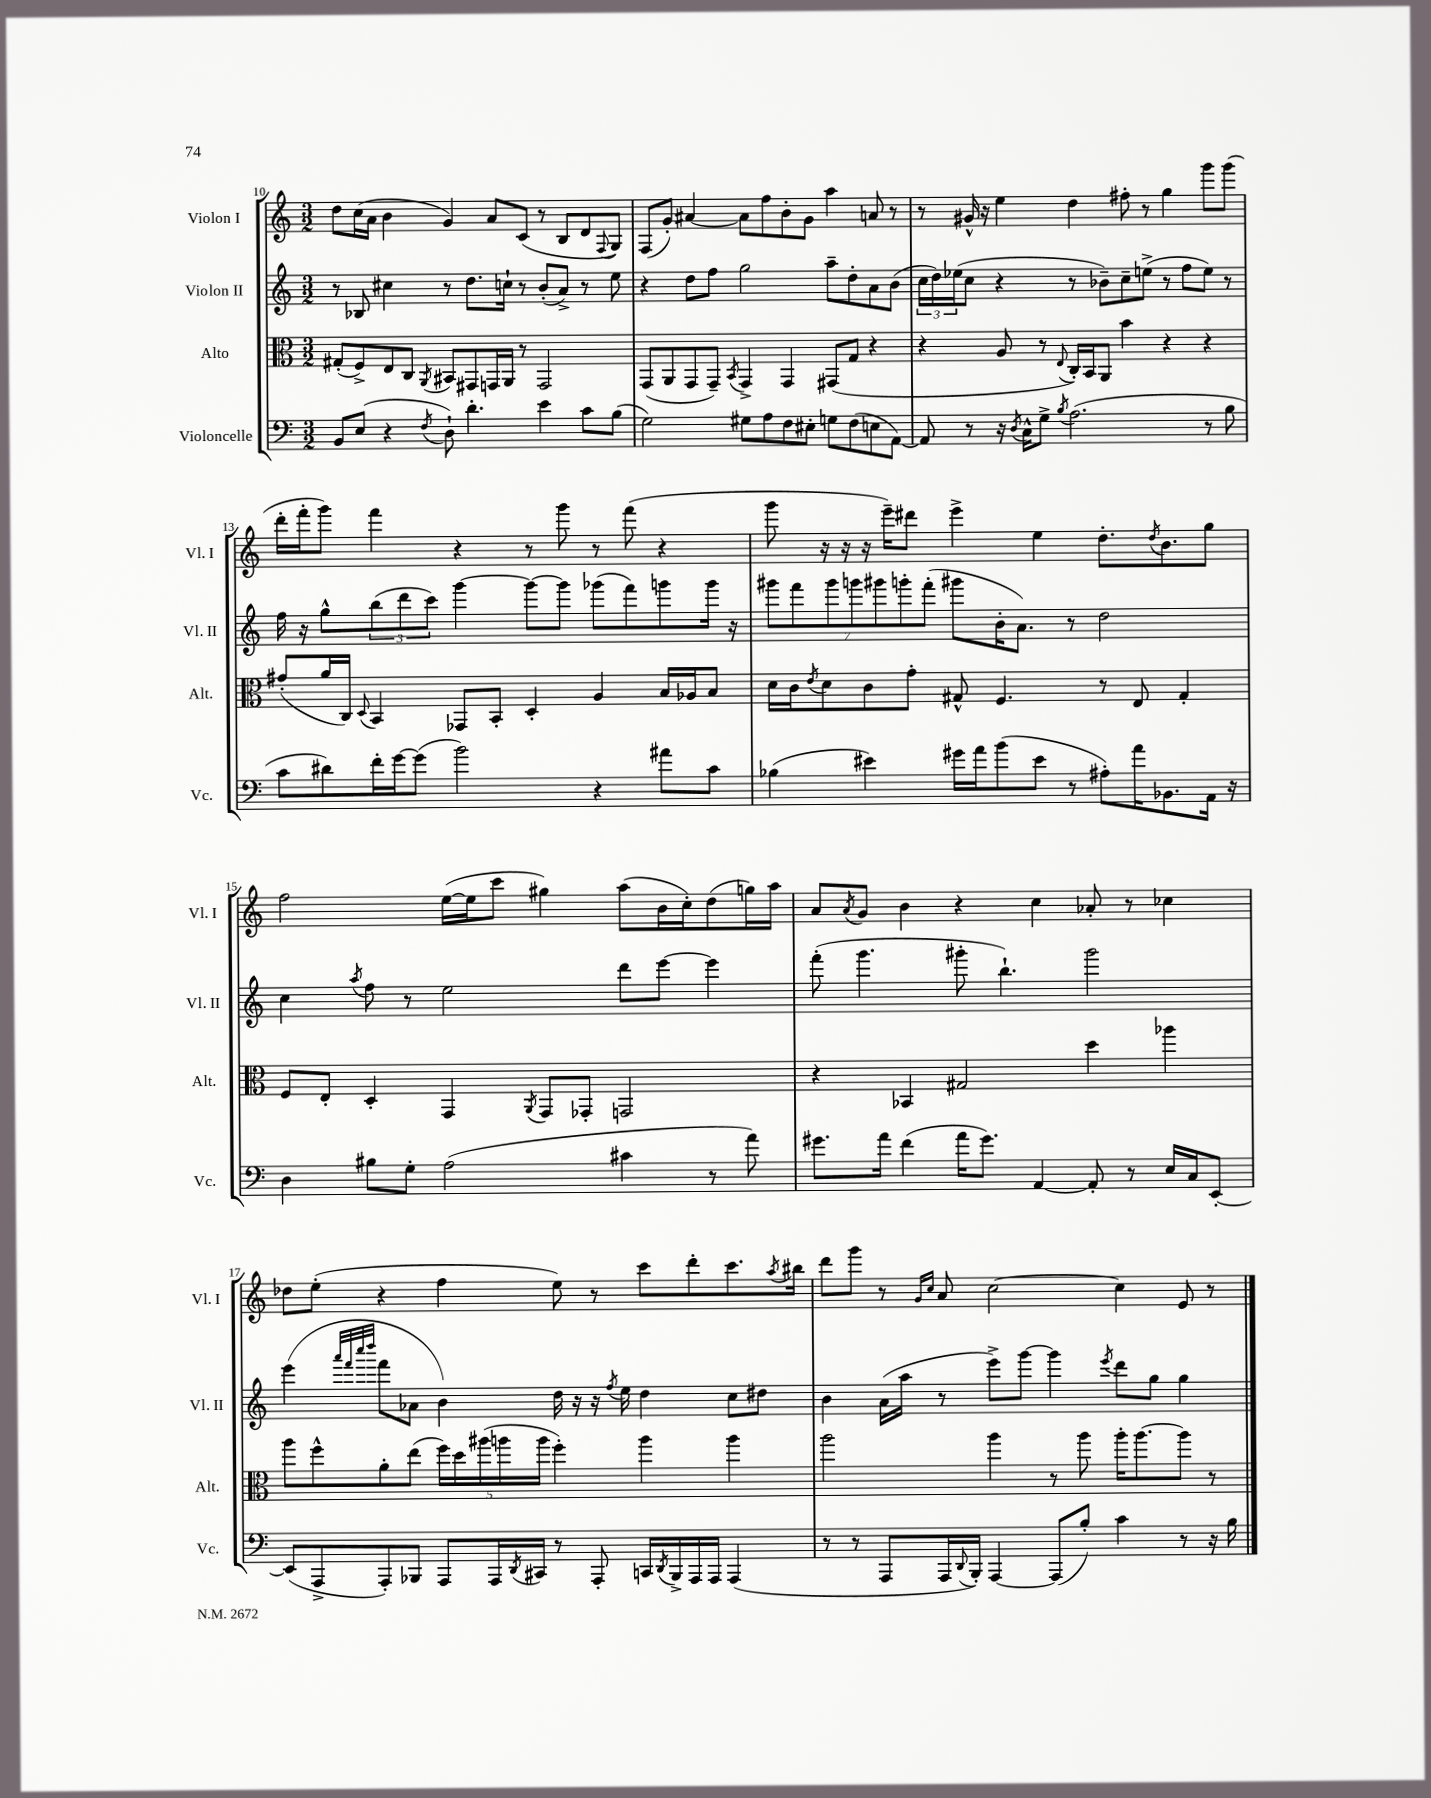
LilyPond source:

<<
\new StaffGroup <<
\new Staff = "s0" \with { instrumentName = "Violon I" shortInstrumentName = "Vl. I" } {
    \clef treble \key c \major \numericTimeSignature \time 3/2
    d''8 c''16( a'16 b'4 g'4) a'8 c'8( r8 b8 d'8 \appoggiatura { f8 } g8) |
    f8( g'8-.) ais'4~ ais'8 f''8 b'8-. g'8 a''4 a'8 r8 |
    r8 gis'16-^ r16 e''4 d''4 fis''8-. r8 g''4 g'''8 g'''8( |
    d'''16-. f'''16-. g'''8) f'''4 r4 r8 g'''8 r8 f'''8( r4 |
    g'''8 r16 r16 r16 e'''16--) dis'''8 e'''4-> e''4 d''8.-. \acciaccatura { d''8 } b'8. g''8 |
    f''2 e''16~( e''16 c'''8 gis''4) a''8( b'16 c''16-.) d''8( g''16) a''16 |
    a'8 \acciaccatura { a'8 } g'8 b'4 r4 c''4 aes'8-. r8 ces''4 |
    des''8 e''8-.( r4 f''4 e''8) r8 c'''8 d'''8-. c'''8. \acciaccatura { a''8 } bis''16 |
    d'''8 g'''8 r8 \grace { g'16 c''16 } a'8 c''2~ c''4 e'8 r8 \bar "|." |
}
\new Staff = "s1" \with { instrumentName = "Violon II" shortInstrumentName = "Vl. II" } {
    \clef treble \key c \major \numericTimeSignature \time 3/2
    r8 bes8 cis''4 r8 d''8. c''16-! r8 b'8-.( a'8->) r8 e''8 |
    r4 d''8 f''8 g''2 a''8-- d''8-. a'8 b'8( |
    \tuplet 3/2 { c''16 d''16) ees''16( } c''8 r4 r8 bes'8--) c''8-- e''8->( r8 f''8 e''8) r8 |
    f''16 r16 g''8-^ \tuplet 3/2 { b''8( d'''8 c'''8) } g'''4~ g'''8~ g'''8 ges'''8( f'''8) g'''8 g'''16 r16 |
    \tuplet 7/4 { gis'''8 f'''8 gis'''8 g'''8 gis'''8 g'''8-. f'''8-.( } gis'''8 b'16-. a'8.) r8 d''2 |
    c''4 \acciaccatura { a''8 } f''8 r8 e''2 d'''8 e'''8~ e'''4 |
    f'''8-.( g'''4. gis'''8-. b''4.-!) gis'''2 |
    e'''4( \grace { a'''32 f'''32 c''''32 d''''32 } f'''8 aes'8 b'4) d''16 r16 r16 \acciaccatura { f''8 } e''16 d''4 c''8 dis''8 |
    b'4 a'16( a''16 r8 e'''8->) g'''8~ g'''4 \acciaccatura { e'''8 } d'''8 g''8 g''4 \bar "|." |
}
\new Staff = "s2" \with { instrumentName = "Alto" shortInstrumentName = "Alt." } {
    \clef alto \key c \major \numericTimeSignature \time 3/2
    gis8-.( f8->) e8 c8 \acciaccatura { a,8 } bis,8 gis,8 g,16 a,16 r8 g,2 |
    g,8( a,8 g,8 g,8--) \acciaccatura { b,8 } g,4-> g,4 gis,8( g8 r4 |
    r4 a8 r8 \appoggiatura { e8 } c16-.) b,16 a,8 b'4 r4 r4 |
    gis'8-.( a'16 c16) \appoggiatura { d8 } b,4 ges,8 b,8-. d4-. a4 b16 aes16 b8 |
    d'16 c'16 \acciaccatura { e'8 } d'8 c'8 g'8-. gis8-^ f4. r8 e8 gis4-. |
    f8 e8-. d4-. g,4 \acciaccatura { a,8 } g,8 ges,8-. g,2 |
    r4 bes,4 gis2 d''4 aes''4 |
    a''8 f''8-^ a'8-. e''8( \tuplet 5/4 { f''16) d''16 ais''16( a''16 a''16 } f''4-.) a''4 a''4 |
    a''2 a''4 r8 a''8 a''16-. a''8.~ a''8 r8 \bar "|." |
}
\new Staff = "s3" \with { instrumentName = "Violoncelle" shortInstrumentName = "Vc." } {
    \clef bass \key c \major \numericTimeSignature \time 3/2
    b,8 e8( r4 \acciaccatura { f8 } d8-!) d'4.-. e'4 c'8 b8( |
    g2) gis8 a8 f8 eis8-. g8 f8( e8 a,8~) |
    a,8 r8 r16 \acciaccatura { d8 } c16-^ g8-> \acciaccatura { b8 } a2.( r8 b8 |
    c'8 dis'8) f'16-. g'16~ g'8( b'2) r4 ais'8 c'8 |
    bes4( eis'4) gis'16 a'16 b'8( eis'8 r8 ais8-.) a'16 bes,8. a,16 r16 |
    d4 bis8 g8-. a2( cis'4 r8 a'8) |
    gis'8. a'16 f'4( a'16 gis'8.) a,4~ a,8-. r8 e16 c16 e,8~-. |
    e,8( a,,8-> a,,8-.) bes,,8 a,,8 a,,16 \acciaccatura { d,8 } cis,16 r8 a,,8-. c,16 \acciaccatura { d,8 } bes,,16-> a,,16 a,,16 a,,4( |
    r8 r8 a,,8 a,,16 \appoggiatura { d,8 } b,,16-.) a,,4~ a,,8( b8-.) c'4 r8 r16 b16 \bar "|." |
}
>>
>>
\layout { \context { \Score currentBarNumber = #10 } }
